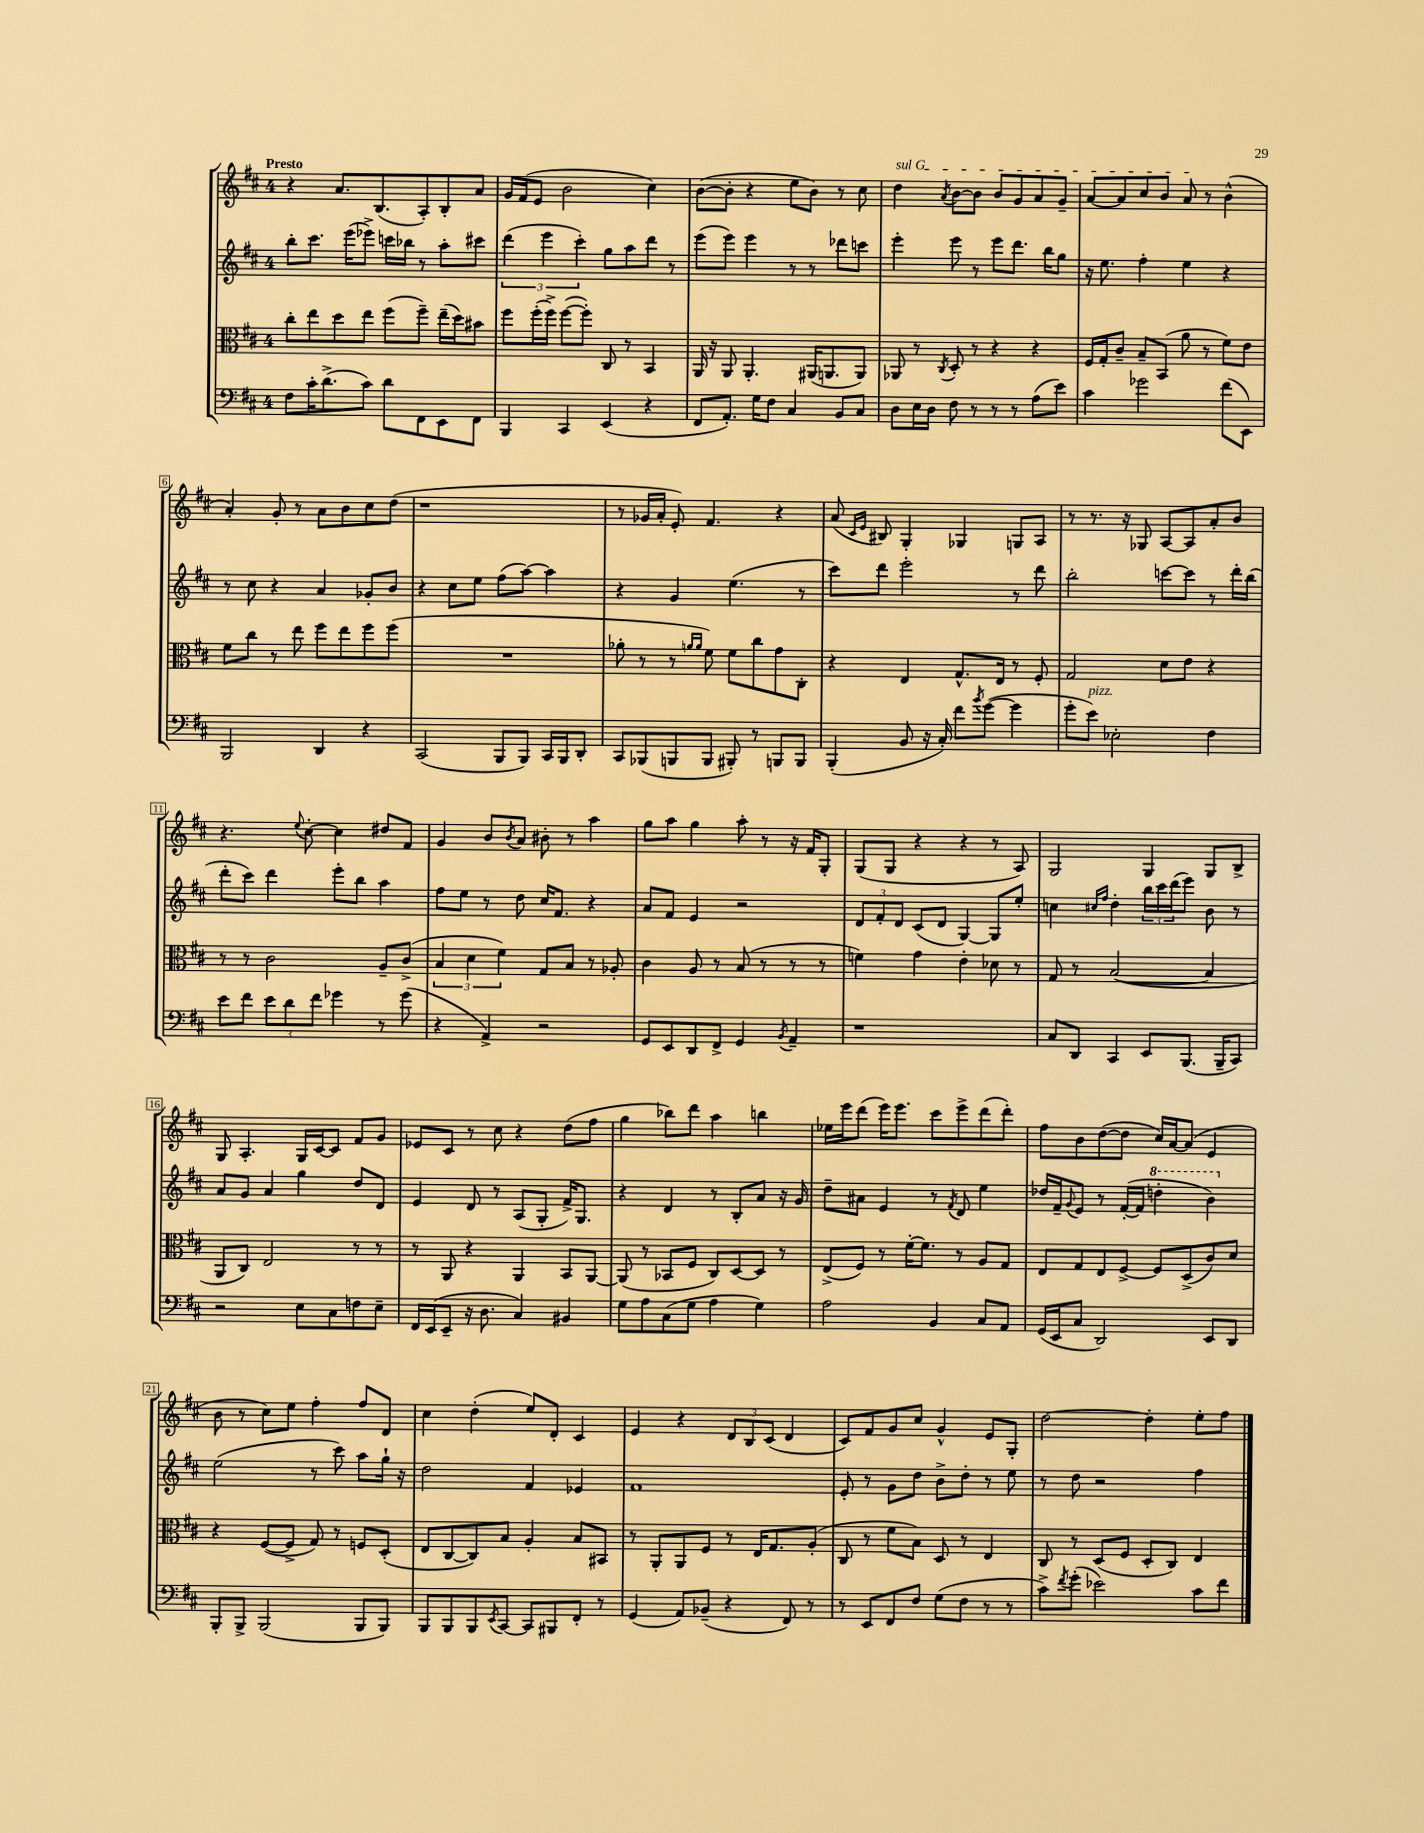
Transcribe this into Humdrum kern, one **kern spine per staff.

**kern	**kern	**kern	**kern
*staff4	*staff3	*staff2	*staff1
*clefF4	*clefC3	*clefG2	*clefG2
*k[f#c#]	*k[f#c#]	*k[f#c#]	*k[f#c#]
*M4/4	*M4/4	*M4/4	*M4/4
8F#	8cc#'	8bb'	4r
16c#'	8ee	8.ccc#	.
(8.d^	.	.	.
.	8dd	.	8.a
.	.	(16eee	.
8c#)	8ee	8eee-^)	.
.	.	.	(8.B
8d	(8ff#	16ccc	.
.	.	16bb-	.
8FF#	8ff#~)	8r	8A')
8EE	(16ee~	8aa'	8B'
.	16dd)	.	.
8FF#	8b#	8ccc#	8a
=	=	=	=
4BBB	8ff#	(6ddd	16g
.	.	.	(16f#
.	(16ff#'	.	8e
.	.	6eee	.
.	16ff#^)	.	.
4CC#	([8ff#	.	2b
.	.	6ccc#')	.
.	8ff#'])	.	.
(4EE	8C#	8gg	.
.	8r	8aa	.
4r	4BB	8ddd	4cc#)
.	.	8r	.
=	=	=	=
8FF#	16AA	(8eee	([8b
.	16r	.	.
8.AA')	8AA	8eee)	8b']
.	4.AA'	4eee	4r
16G	.	.	.
8F#	.	.	.
4C#	.	8r	8ee
.	(16AA#	8r	8b)
.	8.AA	.	.
8BB	.	8ddd-	8r
8C#	8AA)	8ccc	8cc#
=	=	=	=
8D	8AA-	4eee'	4dd
16E	8r	.	.
16D	.	.	.
.	8qC#	.	8qa
8F#	8D'	8eee	[8b
8r	8r	8r	8b]
8r	4r	8eee	8b
8r	.	8.ddd	8g
(8A	4r	.	8a
.	.	16bb	.
8e)	.	8gg	8g~
=	=	=	=
4c#	16F#	16r	[8a
.	16G'	8.ee	.
.	8c#~	.	8a]
2g-	8B~	4ff#'	8cc#
.	(8BB	.	8b
.	8a	4ee	8a
.	8r	.	8r
(8f#	8f#)	4r	(4b^^
8EE)	8e	.	.
=	=	=	=
2BBB	8f#	8r	4a')
.	8cc#	8cc#	.
.	8r	4r	8g'
.	8ee	.	8r
4DD	8ff#	4a	8a
.	8ee	.	8b
4r	8ff#	8g-'	8cc#
.	(8ff#	8b	(8dd
=	=	=	=
(2CC#	1r	4r	1r
.	.	8cc#	.
.	.	8ee	.
8BBB	.	(8ff#	.
8BBB)	.	[8aa)	.
16CC#	.	4aa]	.
16BBB	.	.	.
8DD'	.	.	.
=	=	=	=
8CC#	8a-'	4r	8r
(8BBB-	8r	.	16g-
.	.	.	16a'
8BBB	8r	4g	8e')
.	16qqa	.	.
.	16qqa	.	.
8BBB	8f#)	.	4.f#
8BBB#')	8f#	(4.ee	.
8r	8cc#	.	.
8BBB	8g	.	4r
8BBB	8C#'	8r	.
=	=	=	=
(4BBB'	4r	8ccc#)	(8a
.	.	.	16qqc#
.	.	.	16qqe
.	.	8ddd	8B#)
8BB	4E	2eee'	4G'
16r	.	.	.
16C#')	.	.	.
8f#	8.G^^	.	4G-
8qb	.	.	.
([8g	.	.	.
.	16E	.	.
4g]	8r	8r	8G
.	8F#'	8ddd	8A
=	=	=	=
8g'	2G	2bb'	8r
8e)	.	.	8.r
2E-'	.	.	.
.	.	.	16r
.	.	.	8G-
.	8d	[8ccc	[8A
.	8e	8ccc]	8A]
4F#	4r	8r	8a'
.	.	16ddd'	8b
.	.	(16bb	.
=	=	=	=
8e	8r	8ddd'	4.r
8f#	8r	8ccc#)	.
12e	2c#	4ddd	.
12d	.	.	.
.	.	.	8qqee
.	.	.	[8cc#'
12f#	.	.	.
4g-	.	8eee'	4cc#]
.	.	8bb	.
8r	8A~	4aa	8dd#
(8g-	(8c#^	.	8f#
=	=	=	=
4r	6B	8ff#	4g
.	.	8ee	.
.	6d	.	.
4AA^)	.	8r	8b
.	6f#)	.	.
.	.	.	8qb
.	.	8dd	8a
2r	8G	16cc#	8b#'
.	.	8.f#	.
.	8B	.	8r
.	8r	4r	4aa
.	8A-'	.	.
=	=	=	=
8GG	4c#	8a	8gg
8EE	.	8f#	8aa
8DD	8A	4e	4gg
8FF#^	8r	.	.
4GG	(8B	2r	8aa'
.	8r	.	8r
8qBB	.	.	.
4AA~	8r	.	16r
.	.	.	16f#
.	8r	.	8G'
=	=	=	=
1r	4f)	12d	(8G
.	.	12f#'	.
.	.	.	8G
.	.	12d	.
.	4g	(8c#	4r
.	.	8d	.
.	4e'	[4G)	4r
.	8d-	8G]	8r
.	8r	8ee'	8A)
=	=	=	=
8C#	8G	4cc	2G
8DD	8r	.	.
.	.	16qqcc#	.
.	.	16qqff#	.
4CC#	([2B	4dd'	.
8EE	.	24bb	4G
.	.	24ccc#	.
.	.	(24ddd	.
(8.BBB	.	8eee)	.
.	4B]	8b	8G
16BBB~	.	.	.
8CC#)	.	8r	8B^
=	=	=	=
2r	8AA	8a	8G
.	8C#)	8g	4.A'
.	2E	4a	.
8E	.	4gg	16G
.	.	.	[16c#
8C#	.	.	8c#]
8F	8r	8dd	8f#
8E~	8r	8d	8g
=	=	=	=
16FF#	8r	4e	8e-
(16EE	.	.	.
8EE~	8AA	.	8c#
16r	4r	8d	8r
8.D	.	.	.
.	.	8r	8cc#
4C#)	4AA	(8A	4r
.	.	8G'	.
4BB#	8BB	16f#^)	(8dd
.	.	8.G	.
.	[8AA	.	8ff#
=	=	=	=
8G	(8AA]	4r	4gg
8A	8r	.	.
(8C#	8BB-	4d	8bb-)
8G	8F#	.	8ddd
4A	8C#)	8r	4aa
.	[8D	8B'	.
4G)	8D]	8a	4bb
.	8r	16r	.
.	.	16g	.
=	=	=	=
2A	(8E^	8dd~	16ee-
.	.	.	16eee
.	8F#)	8a#	(8ddd
.	8r	4e	16eee)
.	.	.	8.eee
.	[16f#'	.	.
.	8.f#]	.	.
4BB	.	8r	8ccc#
.	.	8qf#	.
.	8r	8d	8eee^
8C#	8A	4ee	(8ddd
8AA	8G	.	8ddd')
=	=	=	=
(16GG	8E	16dd-	8ff#
16EE	.	16f#~	.
.	.	8qqg	.
8C#	8G	8e	8b
2DD)	8E	8r	([8dd
.	[8F#^	([16f#'	8dd]
.	.	16f#]	.
.	8F#]	4ddd'	16cc#)
.	.	.	[16a
.	(8D^	.	(8a]
8EE	8c#)	4bb)	4e
8DD	8d	.	.
=	=	=	=
8BBB'	4r	(2ee	8b
8BBB^	.	.	8r
(2BBB	([8F#	.	8cc#)
.	8F#^]	.	8ee
.	8G)	8r	4ff#'
.	8r	8ccc#)	.
8BBB	8F	8aa	8ff#
8BBB)	(8D'	16gg`	8d
.	.	16r	.
=	=	=	=
8BBB	8E	2dd	4cc#
8BBB	[8C#	.	.
8BBB	8C#])	.	(4dd'
8qEE	.	.	.
[8CC#	8B	.	.
8CC#]	4A'	4f#	8ee)
8BBB#	.	.	8d'
8FF#'	8B	4e-	4c#
8r	8BB#	.	.
=	=	=	=
(4GG	8r	1f#	4e
.	8AA'	.	.
8AA)	8AA	.	4r
(8BB-~	8F#	.	.
4r	8r	.	12d
.	.	.	12B
.	16E	.	.
.	.	.	(12c#
.	8.G	.	.
8FF#)	.	.	4d
8r	(8A'	.	.
=	=	=	=
8r	8C#	8e'	8c#)
8EE	8r	8r	8f#
8FF#	8f#	8g	8g
8F#	8B)	8dd	8cc#
(8G	8D	8b^	4g^^
8F#	8r	8dd'	.
8r	4E	8r	8e
8r	.	8ee	8G'
=	=	=	=
8c#^)	8C#	8r	[2dd
8qf#	.	.	.
(8g'	8r	8dd	.
2e-)	(8D	2r	.
.	8F#	.	.
.	8D'	.	4dd']
.	8C#)	.	.
8c#	4E	4ff#	8ee'
8f#	.	.	8ff#
==	==	==	==
*-	*-	*-	*-
